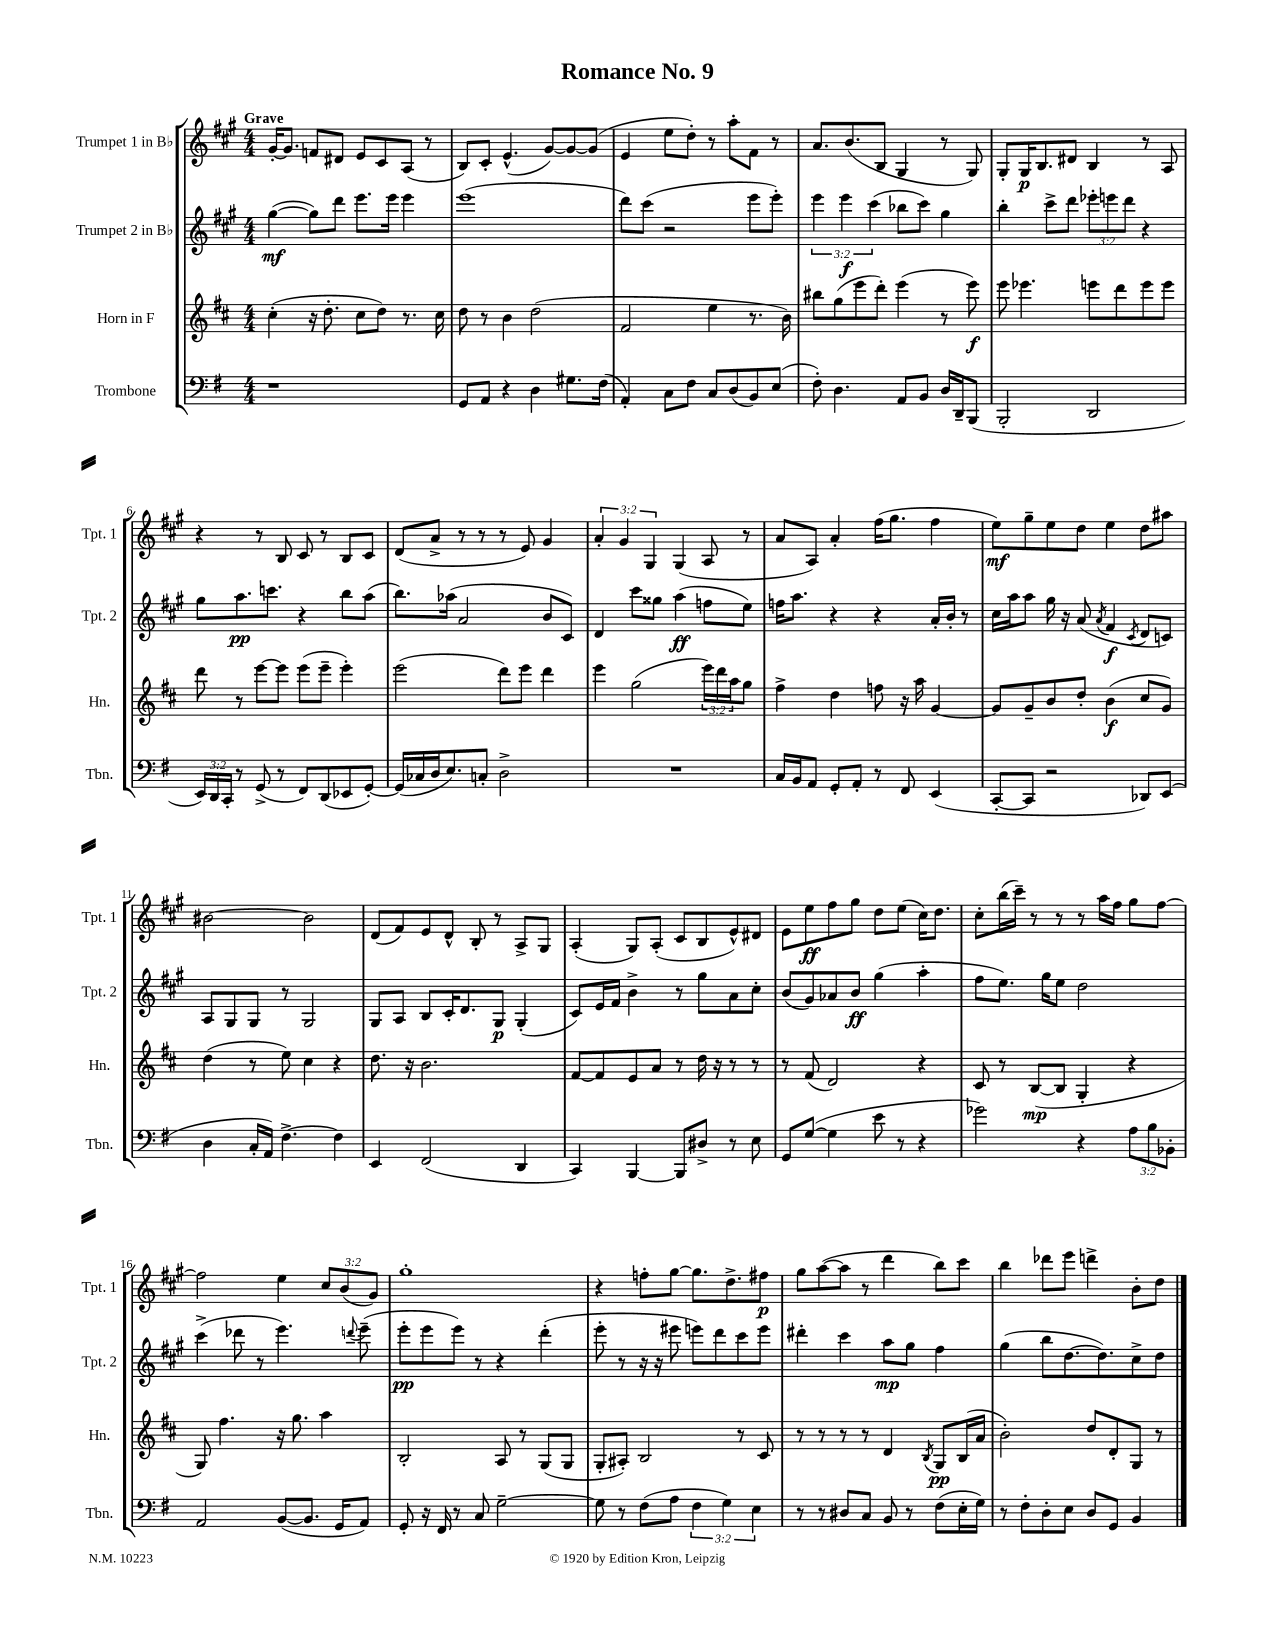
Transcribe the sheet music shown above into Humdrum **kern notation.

**kern	**kern	**kern	**kern
*staff4	*staff3	*staff2	*staff1
*clefF4	*clefG2	*clefG2	*clefG2
*k[f#]	*k[f#c#]	*k[f#c#g#]	*k[f#c#g#]
*M4/4	*M4/4	*M4/4	*M4/4
1r	(4cc#'\	([4gg#\	[16g#'/LK
.	.	.	8.g#/]J
.	16r	8gg#\]L)	8f/L
.	8.dd'\	.	.
.	.	8ddd\J	8d#/J
.	8cc#\L	8.eee\L	8e/L
.	8dd\J)	.	8c#/
.	.	16eee\Jk	.
.	8.r	4eee\	(8A/J
.	.	.	8r
.	16cc#\	.	.
=	=	=	=
8GG/L	8dd\	(1eee	8B/L)
8AA/J	8r	.	8c#'/J
4r	4b\	.	(4.e^^/
4D\	(2dd\	.	.
.	.	.	[8g#/L)
8.G#\L	.	.	8g#/_
.	.	.	(8g#/]J
(16F#\Jk	.	.	.
=	=	=	=
4AA'/)	2f#/	8ddd\L)	4e/
.	.	(8ccc#\J	.
8C\L	.	2r	8ee\L
8F#\J	.	.	8dd'\J)
8C/L	4ee\	.	8r
(8D/	.	.	8aa'\L
8BB/)	8.r	8eee\L	8f#\J
(8E/J	.	8eee'\J)	8r
.	16b\)	.	.
=	=	=	=
8F#'\)	8bb#\L	6eee\	8.a/L
4.D\	(8gg\	.	.
.	.	6eee\	.
.	.	.	(8.b/
.	8eee\	.	.
.	.	(6ccc#\	.
.	8ddd'\J)	.	8B/J
8AA/L	(4eee\	8bb-\L	4G#/
8BB/J	.	8ccc#\J)	.
16D/LL	8r	4gg#\	8r
16DD~/J	.	.	.
(8BBB/J	8eee\)	.	8G#/)
=	=	=	=
2BBB'/	8eee\	4bb'\	8G#'/L
.	4.eee-\	.	16G#/K
.	.	.	8.B/
.	.	8ccc#^\L	.
.	.	8ddd\J	8d#/J
2DD/	8eee\L	12eee-'\L	4B/
.	.	12eee\	.
.	8ddd\	.	.
.	.	12ddd\J	.
.	8eee\	4r	8r
.	8eee\J	.	8A/
=	=	=	=
24EE/LL)	8ddd\	8gg#\L	4r
24DD/	.	.	.
24CC'/JJ	.	.	.
8r	8r	8.aa\	.
(8GG^/	[8eee\L	.	8r
.	.	8.ccc\J	.
8r	8eee\]J	.	8B/
8FF#/L)	(8eee\L	4r	8c#/
(8DD/	8eee~\J	.	8r
8EE-/	4eee'\)	8bb\L	8B/L
[8GG'/J)	.	(8aa\J	8c#/J
=	=	=	=
(16GG/]LL	(2eee\	8.bb\L)	(8d/L
16C-/	.	.	.
16D/J	.	.	8a^/J
8.E/)	.	(16aa-\Jk	.
.	.	2a/	8r
8C'/J	.	.	8r
2D^\	8ddd\L)	.	8r
.	8eee\J	.	8e/)
.	4ddd\	8b/L	4g#/
.	.	8c#/J)	.
=	=	=	=
1r	4eee\	4d/	6a'/
.	.	.	6g#/
.	(2gg\	8ccc#\L	.
.	.	.	6G#/
.	.	8gg##\J	.
.	.	(4aa\	(4G#/
.	24eee\LL)	8ff\L	8A/
.	24ddd\	.	.
.	24aa\J	.	.
.	8gg\J	8ee\J)	8r
=	=	=	=
16C/LL	4ff#^\	16ff\LK	8a/L
16BB/J	.	8.aa\J	.
8AA/J	.	.	8A/J)
8GG'/L	4dd\	4r	4a'/
8AA'/J	.	.	.
8r	8ff\	4r	(16ff#\LK
.	.	.	8.gg#\J
8FF#/	16r	.	.
.	16aa\	.	.
(4EE/	[4g/	16a'/LL	4ff#\
.	.	16b'/JJ	.
.	.	8r	.
=	=	=	=
[8CC'/L	8g/]L	16cc#\LL	8ee\L)
.	.	16aa\J	.
8CC/]J	8g~/	8aa\J	8gg#~\
2r	8b/	16gg#\	8ee\
.	.	16r	.
.	8dd'/J	(8a/	8dd\J
.	.	8qa/	.
.	(4b\	4f#/	4ee\
.	.	8qc#/	.
8DD-/L)	8cc#/L	8d/L	8dd\L
(8EE/J	8g/J)	8c/J)	8aa#\J
=	=	=	=
4D\	(4dd\	8A/L	[2b#\
.	.	8G#/	.
16C'/LL	8r	8G#/J	.
16AA/JJ)	.	.	.
[4.F#^\	8ee\)	8r	.
.	4cc#\	2G#/	2b#\]
4F#\]	4r	.	.
=	=	=	=
4EE/	8.dd\	8G#/L	(8d/L
.	.	8A/J	8f#/)
.	16r	.	.
(2FF#/	2.b\	8B/L	8e/
.	.	16c#'/K	8d^^/J
.	.	8.d/	.
.	.	.	8B'/
.	.	8G#/J	8r
4DD/	.	(4G#'/	8A^/L
.	.	.	8G#/J
=	=	=	=
4CC/)	[8f#/L	8c#/L)	(4A'/
.	8f#/]	16e/L	.
.	.	16f#/JJ	.
[4BBB/	8e/	4b^\	8G#/L)
.	8a/J	.	(8A'/J
8BBB/]L	8r	8r	8c#/L
8D#^/J	16dd\	8gg#\L	8B/
.	16r	.	.
8r	8r	8a\	8e^^/)
8E\	8r	8cc#'\J	8d#/J
=	=	=	=
8GG/L	8r	(8b/L	8e\L
([8G/J	(8f#/	8g#/)	8ee\
4G\]	2d/)	8a-/	8ff#\
.	.	8b/J	8gg#\J
8e\	.	(4gg#\	8dd\L
8r	.	.	(8ee\J
4r	4r	4aa'\	16cc#\LK)
.	.	.	8.dd\J
=	=	=	=
2g-\)	8c#/	8ff#\L	8cc#'\L
.	8r	8.ee\J)	(16bb\L
.	.	.	16ccc#~\JJ)
.	([8B/L	.	8r
.	.	16gg#\LK	.
.	8B/]J	8ee\J	8r
4r	4G'/	2dd\	8r
.	.	.	16aa\LL
.	.	.	16ff#\JJ
12A\L	4r	.	8gg#\L
12B\	.	.	.
.	.	.	[8ff#\J
12BB-'\J	.	.	.
=	=	=	=
2AA/	8G/)	(4ccc#^\	2ff#\]
.	4.ff#\	.	.
.	.	8ddd-\	.
.	.	8r	.
([8BB/L	16r	4.eee\)	4ee\
.	8.gg\	.	.
8.BB/]J	.	.	.
.	4aa\	.	12cc#/L
16GG/LK	.	.	.
.	.	.	(12b/
.	.	8qqddd/	.
8AA/J)	.	(8eee~\	.
.	.	.	12g#/J)
=	=	=	=
8GG'/	2B'/	8eee'\L	1gg#'
16r	.	8eee\	.
16FF#/	.	.	.
8r	.	8eee\J)	.
8C/	.	8r	.
[2G~\	8A/	4r	.
.	8r	.	.
.	(8G/L	(4ddd'\	.
.	8G/J	.	.
=	=	=	=
8G\]	8G'/L	8eee'\	4r
8r	8A#'/J)	8r	.
(8F#\L	2B/	16r	8ff'\L
.	.	16r	.
8A\J	.	8eee#\	[8gg#\J
6F#\	.	8eee\L)	8.gg#\]L
.	.	8ddd\	.
6G\)	.	.	.
.	.	.	8.dd^\
.	8r	8ccc#\	.
6E\	.	.	.
.	8c#/	8eee\J	8ff#\J
=	=	=	=
8r	8r	4ddd#'\	8gg#\L
8r	8r	.	([8aa\
8D#/L	8r	4ccc#\	8aa\]J
8C/J	8r	.	8r
8BB/	4d/	8aa\L	4ddd\
8r	.	8gg#\J	.
.	8qB/	.	.
(8F#\L	8G/L	4ff#\	8bb\L)
16E'\L	(16B/L	.	8ccc#\J
16G\JJ)	16a/JJ	.	.
=	=	=	=
8r	2b'\)	(4gg#\	4bb\
8F#'\L	.	.	.
8D'\	.	8bb\L	8ddd-\L
8E\J	.	[8.dd\	8eee\J
8D/L	8dd/L	.	4ddd^\
.	.	8.dd\])	.
8GG/J	8d'/	.	.
4BB/	8G/J	8cc#^\	8b'\L
.	8r	8dd\J	8dd\J
==	==	==	==
*-	*-	*-	*-
